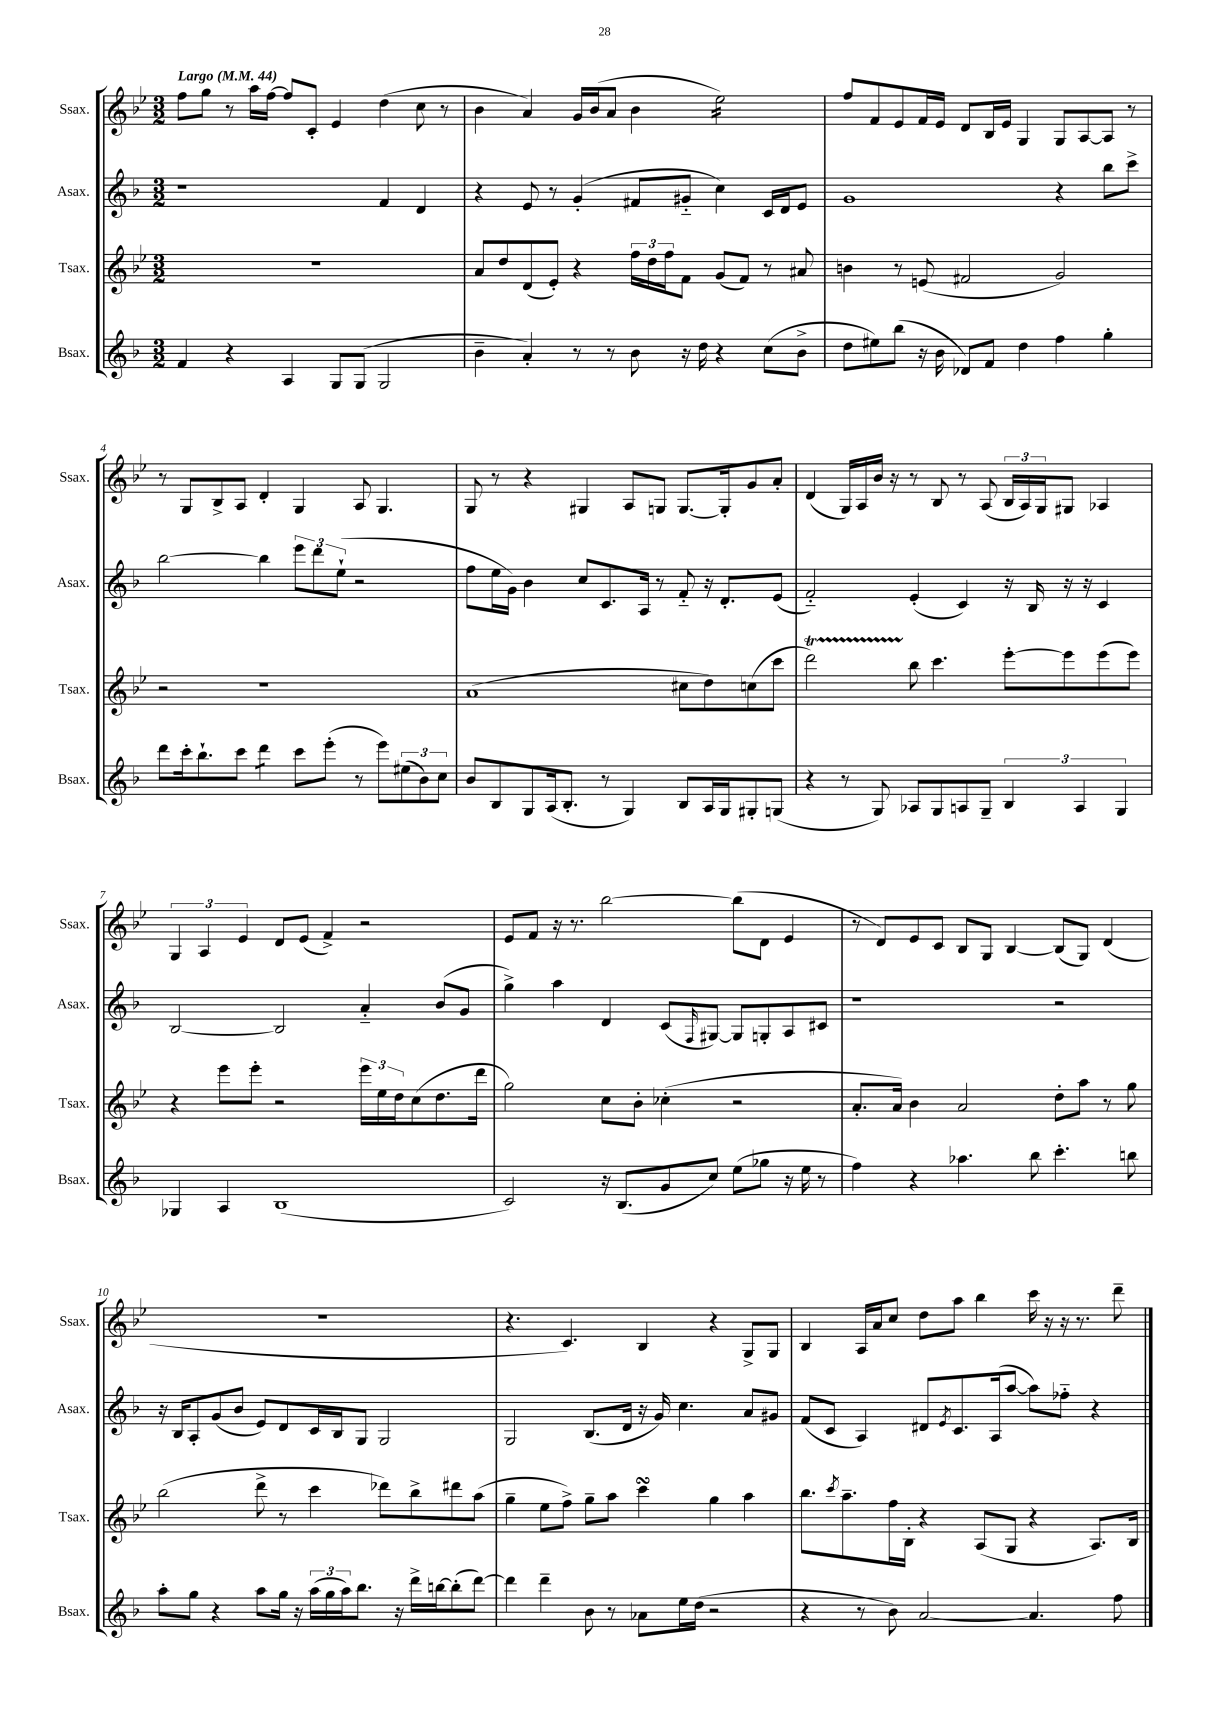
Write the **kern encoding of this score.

**kern	**kern	**kern	**kern
*staff4	*staff3	*staff2	*staff1
*clefG2	*clefG2	*clefG2	*clefG2
*k[b-]	*k[b-e-]	*k[b-]	*k[b-e-]
*M3/2	*M3/2	*M3/2	*M3/2
*MM44	*MM44	*MM44	*MM44
4f	1.r	1r	8ff
.	.	.	8gg
4r	.	.	8r
.	.	.	16aa
.	.	.	[16ff
4A	.	.	8ff]
.	.	.	8c'
8G	.	.	4e-
(8G	.	.	.
2G	.	4f	(4dd
.	.	4d	8cc
.	.	.	8r
=	=	=	=
4b-~	8a	4r	4b-
.	8dd	.	.
4a')	(8d	8e	4a)
.	8e-')	8r	.
8r	4r	(4g'	16g
.	.	.	(16b-
8r	.	.	8a
8b-	24ff	8f#	4b-
.	24dd	.	.
.	24ff	.	.
16r	8f	8g#'~	.
16dd	.	.	.
4r	(8g	4cc)	2ee-)
.	8f)	.	.
(8cc	8r	16c	.
.	.	16d	.
8b-^	8a#	8e	.
=	=	=	=
8dd	4b	1g	8ff
8ee#)	.	.	8f
(8bb-	8r	.	8e-
16r	(8e	.	16f
16b-	.	.	16e-
8d-)	2f#	.	8d
8f	.	.	16B-
.	.	.	16e-
4dd	.	.	4G
4ff	2g)	4r	8G
.	.	.	[8A
4gg'	.	8bb-	8A]
.	.	8ccc^	8r
=	=	=	=
8ddd	2r	[2bb-	8r
16ccc'	.	.	8G
8.bb-`	.	.	.
.	.	.	8B-^
8ccc	.	.	8A
4ddd	1r	4bb-]	4d'
8ccc	.	12eee	4G
.	.	12ddd	.
(8eee'	.	.	.
.	.	(12ee`	.
8r	.	2r	8A
8eee)	.	.	4.G
(12ee#	.	.	.
12b-)	.	.	.
12cc	.	.	.
=	=	=	=
8b-	(1a	8ff	8G
8B-	.	16ee	8r
.	.	16g)	.
8G	.	4b-	4r
(16A	.	.	.
8.B-'	.	.	.
.	.	8cc	4G#
8r	.	8.c	.
4G)	.	.	8A
.	.	16A	.
.	.	8r	8G
8B-	8cc#	8f'~	[8.G
16A	8dd)	16r	.
16G	.	8.d'	16G']
8G#'	(8cc	.	8g
(8G	8ccc	(8e	8a'
=	=	=	=
4r	2ddd)	2f'~)	(4d
8r	.	.	16G)
.	.	.	16A
8G)	.	.	16b-
.	.	.	16r
8A-	8bb-	(4e'	8r
8G	4.ccc	.	8B-
8A	.	4c)	8r
8G~	.	.	(8A
6B-	[8eee-'	16r	24B-
.	.	.	24A)
.	.	16B-	.
.	.	.	24G
.	8eee-]	16r	8G#
6A	.	.	.
.	.	16r	.
.	(8eee-	4c	4A-
6G	.	.	.
.	8eee-)	.	.
=	=	=	=
4G-	4r	[2B-	6G
.	.	.	6A
4A	8eee-	.	.
.	.	.	6e-
.	8eee-'	.	.
(1B-	2r	2B-]	8d
.	.	.	(8e-
.	.	.	4f^)
.	24eee-	4a'~	2r
.	24ee-	.	.
.	24dd	.	.
.	(8cc	.	.
.	8.dd	(8b-	.
.	.	8g	.
.	16ddd	.	.
=	=	=	=
2c)	2gg)	4gg^)	8e-
.	.	.	8f
.	.	4aa	16r
.	.	.	8.r
16r	8cc	4d	[2bb-
(8.B-	.	.	.
.	8b-'	.	.
8g	(4cc-'	(8c	.
.	.	16qqF	.
8cc)	.	[8G#)	.
(8ee	2r	8G#]	(8bb-]
8gg-	.	8G'	8d
16r	.	8A	4e-
16ee	.	.	.
8r	.	8c#	.
=	=	=	=
4ff)	8.a'	1r	8r
.	.	.	8d)
.	16a)	.	.
4r	4b-	.	8e-
.	.	.	8c
4.aa-	2a	.	8B-
.	.	.	8G
.	.	.	[4B-
8bb-	.	.	.
4.ccc'	8dd'	2r	(8B-]
.	8aa	.	8G)
.	8r	.	(4d
8bb	8gg	.	.
=	=	=	=
8aa'	(2bb-	16r	1.r
.	.	16B-	.
8gg	.	8A'	.
4r	.	(8g	.
.	.	8b-	.
8aa	8ddd^	8e)	.
16gg	8r	8d	.
16r	.	.	.
(24aa	4ccc	16c	.
24gg	.	.	.
.	.	16B-	.
24aa)	.	.	.
8.bb-	.	8G	.
.	8ddd-)	2G	.
16r	.	.	.
16ddd^	8bb-^	.	.
[16bb	.	.	.
(8bb']	8ddd#	.	.
[8ddd)	(8aa	.	.
=	=	=	=
4ddd]	4gg~	2G	4.r
4ddd~	8ee-	.	.
.	8ff^)	.	4.c)
8b-	8gg~	(8.B-	.
8r	8aa	.	.
.	.	16d	.
8a-	4ccc	16r	4B-
.	.	16g)	.
16ee	.	4.cc	.
(16dd	.	.	.
2r	4gg	.	4r
.	4aa	8a	8G^
.	.	8g#	8G
=	=	=	=
4r	8.bb-	(8f	4B-
.	.	8c	.
.	8qccc	.	.
.	8.aa~	.	.
8r	.	4A)	16A
.	.	.	16a
8b-)	16ff	.	8cc
.	16B-'	.	.
[2a	4r	8d#	8dd
.	.	8qe	.
.	.	8.c	8aa
.	(8A	.	4bb-
.	.	(16A	.
.	8G	[8aa	.
4.a]	4r	8aa])	16ccc
.	.	.	16r
.	.	8ff-'~	16r
.	.	.	8.r
.	8.A)	4r	.
8ff	.	.	8ddd~
.	16B-	.	.
==	==	==	==
*-	*-	*-	*-
